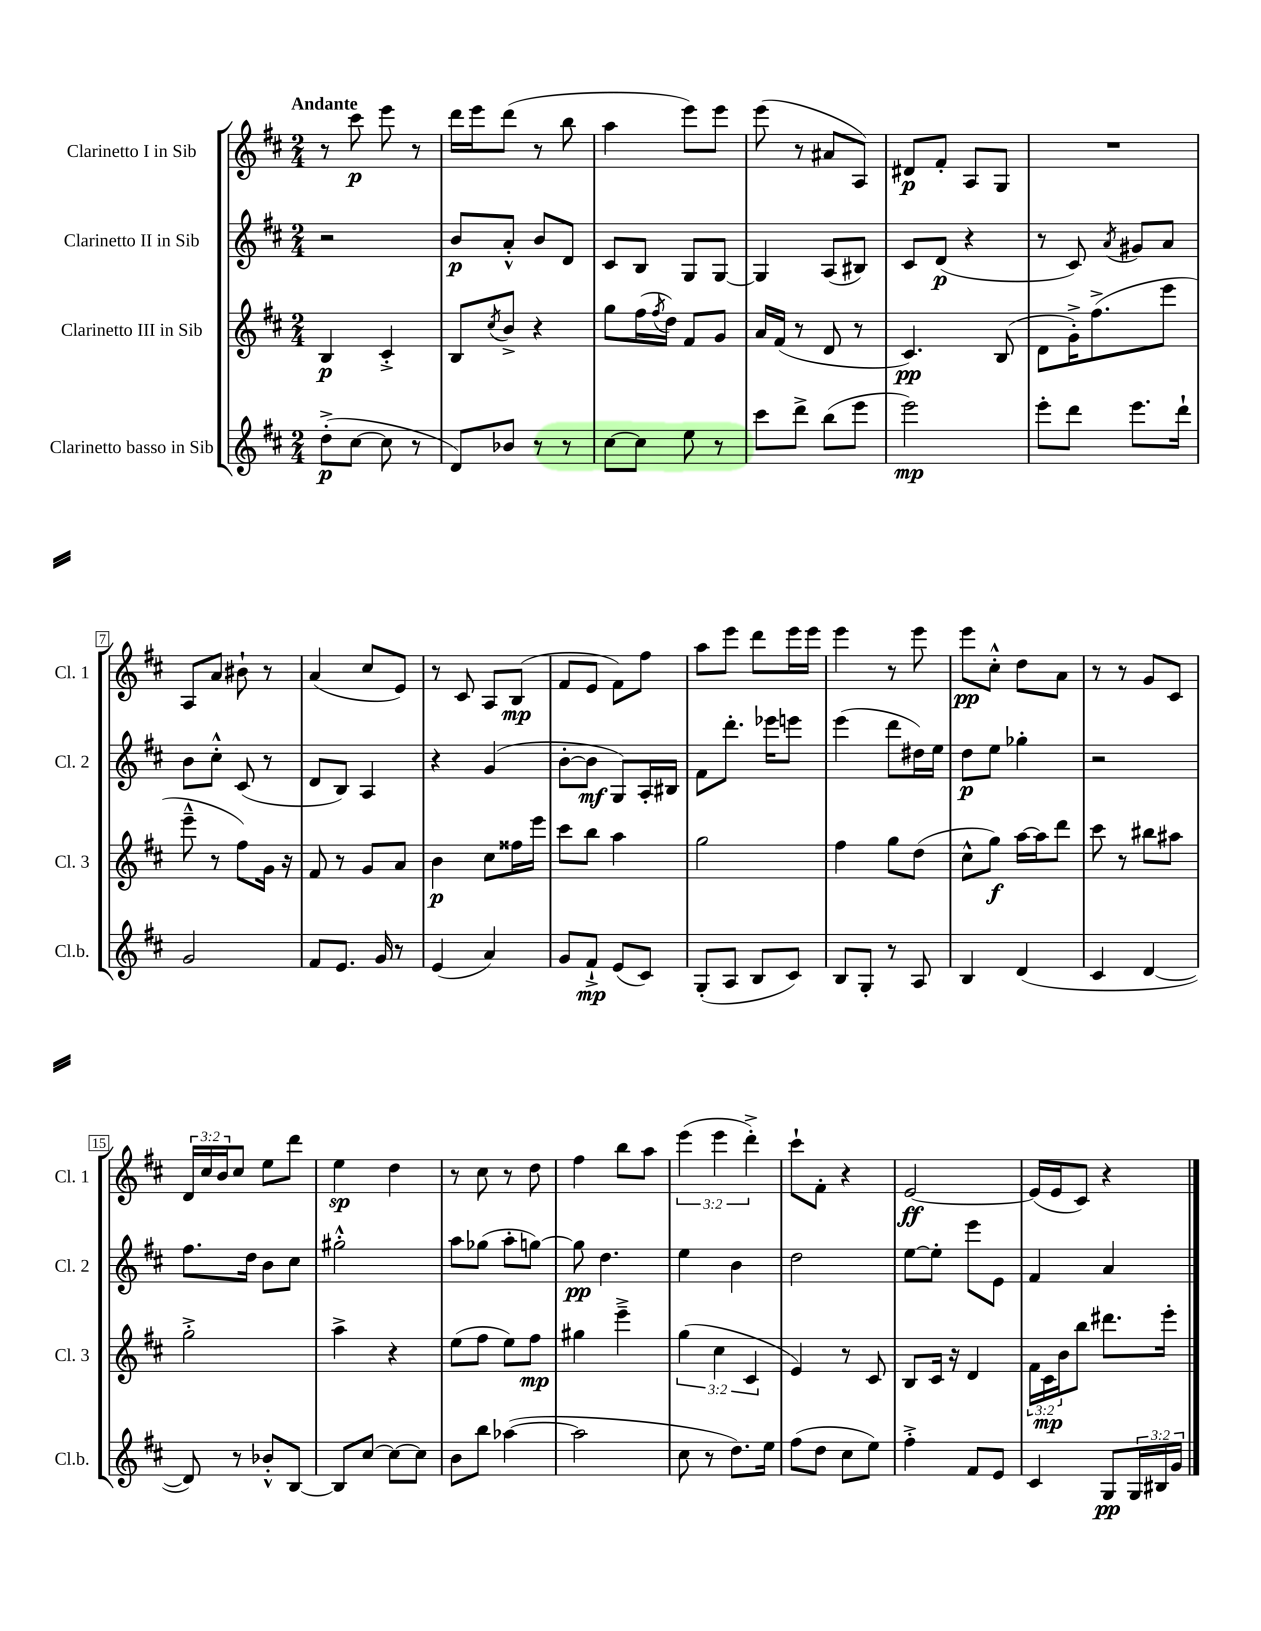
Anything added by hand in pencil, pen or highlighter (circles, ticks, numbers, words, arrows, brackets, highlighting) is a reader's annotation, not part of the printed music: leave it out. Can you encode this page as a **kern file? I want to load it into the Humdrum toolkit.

**kern	**kern	**kern	**kern
*staff4	*staff3	*staff2	*staff1
*clefG2	*clefG2	*clefG2	*clefG2
*k[f#c#]	*k[f#c#]	*k[f#c#]	*k[f#c#]
*M2/4	*M2/4	*M2/4	*M2/4
(8dd'^\L	4B/	2r	8r
[8cc#\J	.	.	8ccc#\
8cc#\]	4c#'^/	.	8eee\
8r	.	.	8r
=	=	=	=
8d/L)	8B/L	8b/L	16ddd\LL
.	.	.	16eee\J
.	8qcc#/	.	.
8b-/J	8b^/J	8a'^^/J	(8ddd\J
8r	4r	8b/L	8r
8r	.	8d/J	8bb\
=	=	=	=
[8cc#\L	8gg\L	8c#/L	4aa\
8cc#\]J	(16ff#\L	8B/J	.
.	8qff#/	.	.
.	16dd\JJ)	.	.
8ee\	8f#/L	8G/L	8eee\L)
8r	8g/J	[8G/J	8eee\J
=	=	=	=
8ccc#\L	16a/LL	4G/]	(8eee\
.	(16f#/JJ	.	.
8ddd^\J	8r	.	8r
(8bb\L	8d/	(8A/L	8a#/L
8eee\J	8r	8B#/J)	8A/J)
=	=	=	=
2eee\)	4.c#/)	8c#/L	8d#/L
.	.	(8d/J	8f#'/J
.	.	4r	8A/L
.	(8B/	.	8G/J
=	=	=	=
8eee'\L	8d\L	8r	2r
8ddd\J	16g'^\K)	8c#/)	.
.	(8.ff#^\	.	.
.	.	8qa/	.
8.eee\L	.	8g#/L	.
.	8eee\J	8a/J	.
16ddd`\Jk	.	.	.
=	=	=	=
2g/	8eee~^^\	8b\L	8A/L
.	8r	8cc#'^^\J	8a/J
.	8ff#\L)	(8c#/	8b#`\
.	16g\Jk	8r	8r
.	16r	.	.
=	=	=	=
8f#/L	8f#/	8d/L	(4a/
8.e/J	8r	8B/J)	.
.	8g/L	4A/	8cc#/L
16g/	.	.	.
8r	8a/J	.	8e/J)
=	=	=	=
(4e/	4b\	4r	8r
.	.	.	8c#/
4a/)	8cc#\L	(4g/	8A/L
.	16ff##\L	.	(8B/J
.	16eee\JJ	.	.
=	=	=	=
8g/L	8ccc#\L	[8b'\L	8f#/L
8f#`^/J	8bb\J	8b\]J	8e/J
(8e/L	4aa\	8G/L)	8f#\L)
8c#/J)	.	16A'/L	8ff#\J
.	.	16B#/JJ	.
=	=	=	=
(8G'/L	2gg\	8f#\L	8aa\L
8A/J	.	8.ddd'\J	8eee\J
8B/L	.	.	8ddd\L
.	.	16eee-\LK	.
8c#/J)	.	8eee\J	16eee\L
.	.	.	16eee\JJ
=	=	=	=
8B/L	4ff#\	(4eee\	4eee\
8G'/J	.	.	.
8r	8gg\L	8ddd\L	8r
8A/	(8dd\J	16dd#\L)	8eee\
.	.	16ee\JJ	.
=	=	=	=
4B/	8cc#^^\L	8dd\L	8eee\L
.	8gg\J)	8ee\J	8cc#'^^\J
(4d/	[16aa\LL	4gg-'\	8dd\L
.	16aa\]J	.	.
.	8ddd\J	.	8a\J
=	=	=	=
4c#/	8ccc#\	2r	8r
.	8r	.	8r
[4d/	8bb#\L	.	8g/L
.	8aa#\J	.	8c#/J
=	=	=	=
8d/])	2gg'^\	8.ff#\L	24d/LL
.	.	.	24cc#/
.	.	.	24b/J
8r	.	.	8cc#/J
.	.	16dd\Jk	.
8b-'^^/L	.	8b\L	8ee\L
[8B/J	.	8cc#\J	8ddd\J
=	=	=	=
8B/]L	4aa^\	2gg#'^^\	4ee\
[8cc#/J	.	.	.
8cc#\_L	4r	.	4dd\
8cc#\]J	.	.	.
=	=	=	=
8b\L	(8ee\L	8aa\L	8r
8bb\J	8ff#\J	(8gg-\J	8cc#\
([4aa-\	8ee\L)	8aa'\L	8r
.	8ff#\J	[8gg\J)	8dd\
=	=	=	=
2aa-\]	4gg#\	8gg\]	4ff#\
.	.	4.dd\	.
.	4eee~^\	.	8bb\L
.	.	.	8aa\J
=	=	=	=
8cc#\	(6gg\	4ee\	(6eee\
8r	.	.	.
.	6cc#\	.	6eee\
8.dd\L)	.	4b\	.
.	6c#/	.	6ddd'^\)
16ee\Jk	.	.	.
=	=	=	=
(8ff#\L	4e/)	2dd\	8ccc#`\L
8dd\J	.	.	8f#'\J
8cc#\L	8r	.	4r
8ee\J)	8c#/	.	.
=	=	=	=
4ff#'^\	8B/L	[8ee\L	[2e/
.	16c#/Jk	8ee'\]J	.
.	16r	.	.
8f#/L	4d/	8eee\L	.
8e/J	.	8e\J	.
=	=	=	=
4c#/	24f#\LL	4f#/	(16e/]LL
.	24c#\	.	.
.	.	.	16e/J
.	24b\J	.	.
.	8bb\J	.	8c#/J)
8G/L	8.ddd#\L	4a/	4r
24G/L	.	.	.
24B#/	.	.	.
.	16eee'\Jk	.	.
24g/JJ	.	.	.
==	==	==	==
*-	*-	*-	*-
